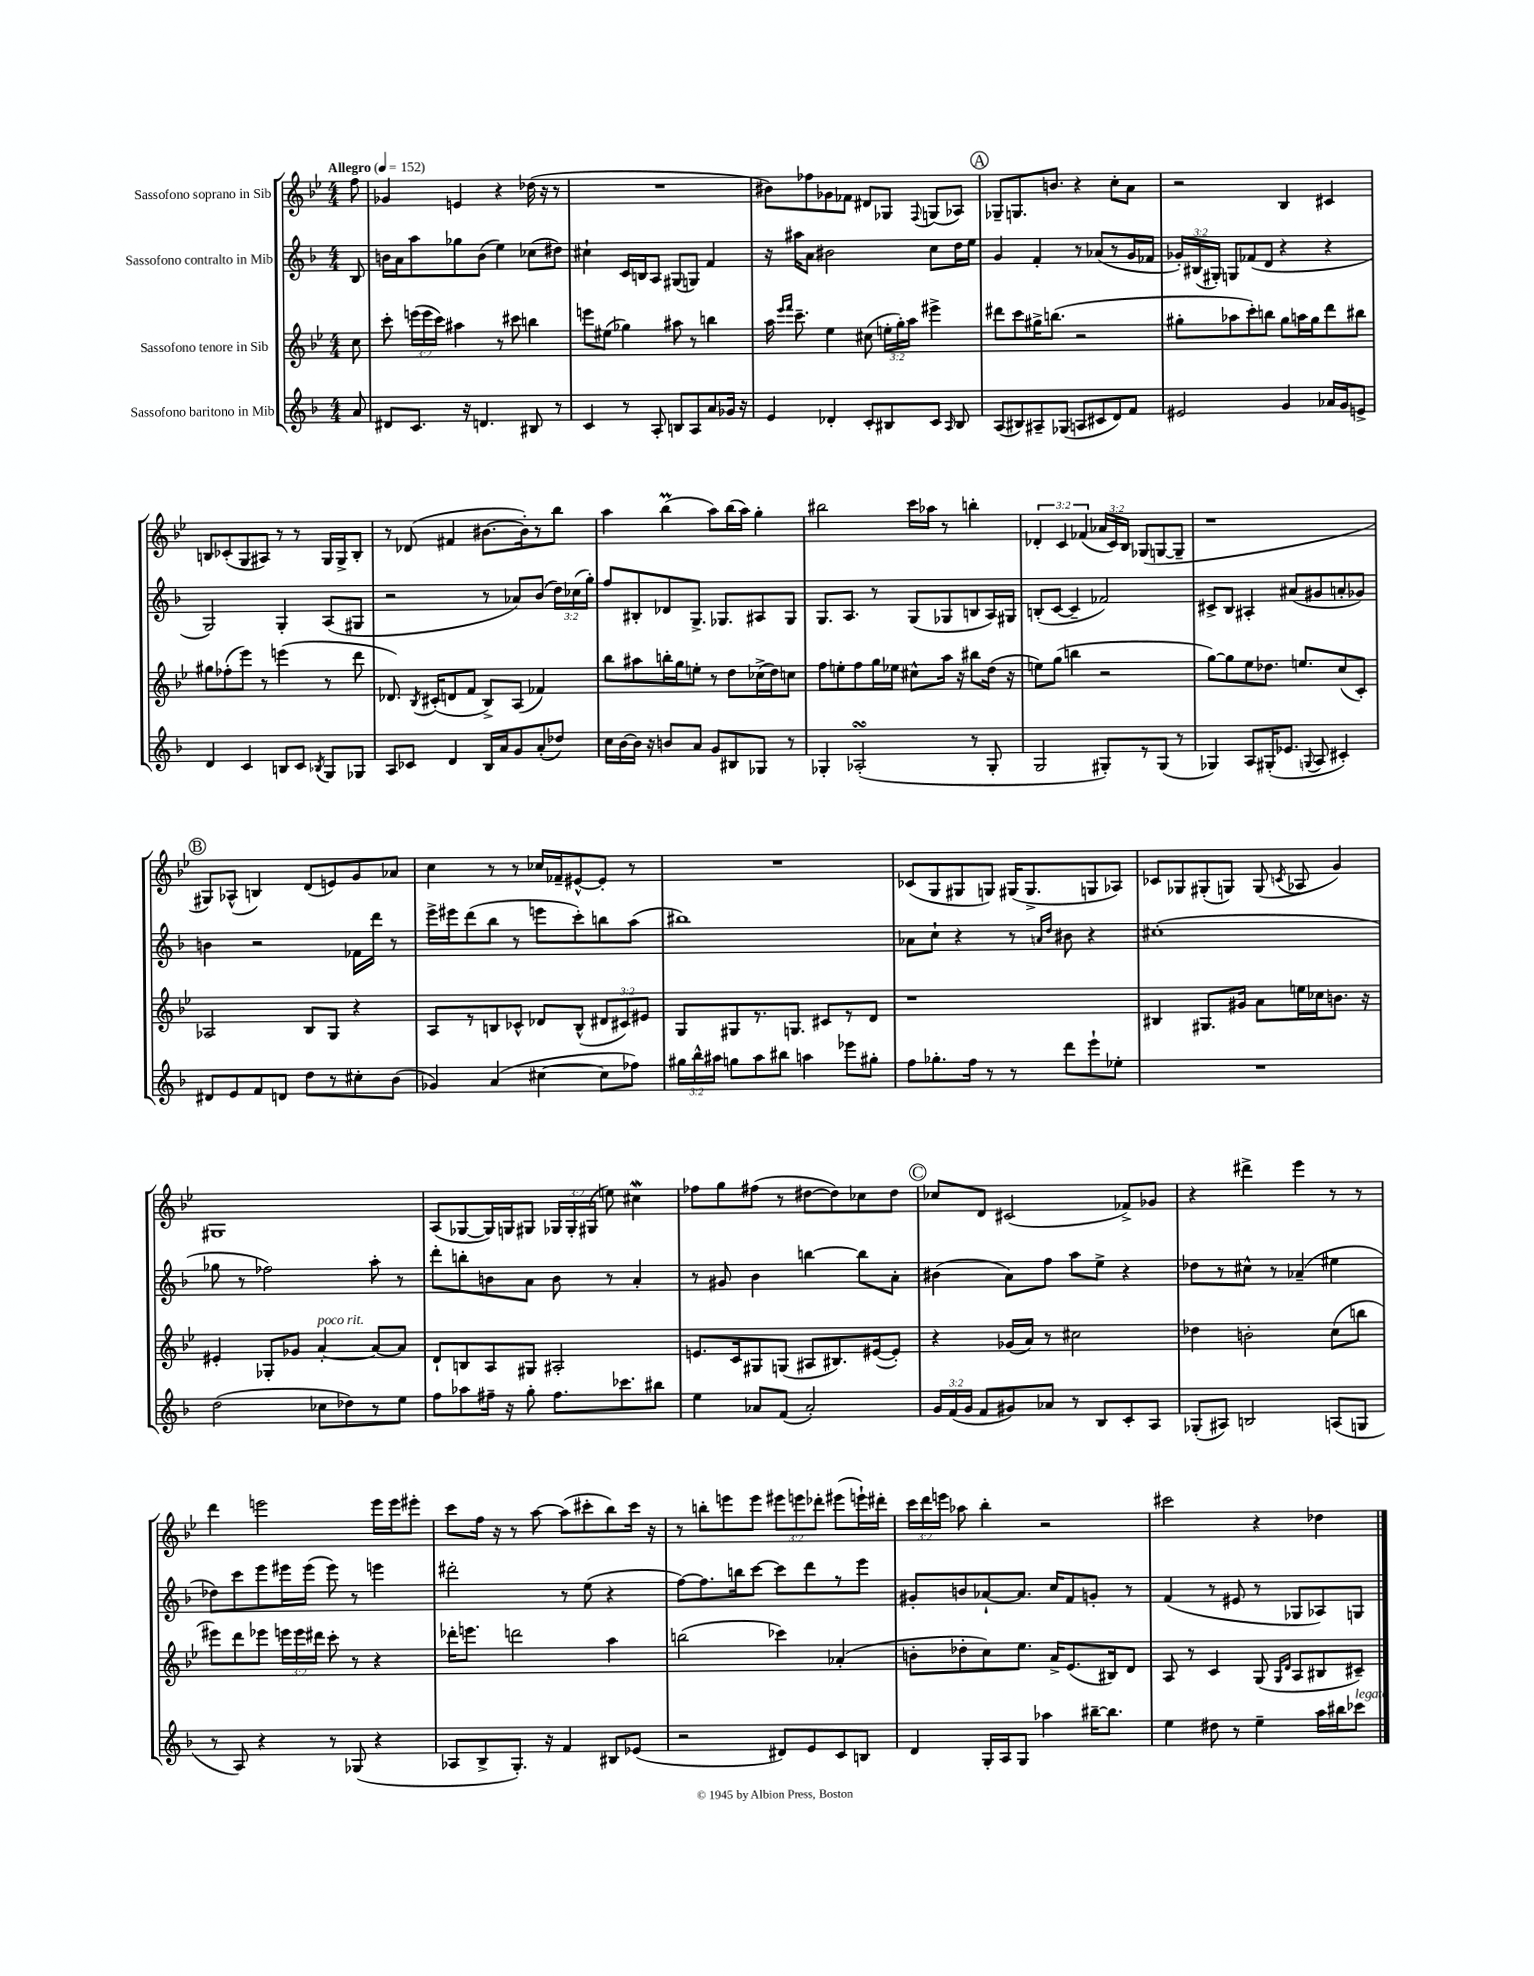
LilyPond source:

<<
\new StaffGroup <<
\new Staff = "s0" \with { instrumentName = "Sassofono soprano in Sib" } {
    \clef treble \key bes \major \numericTimeSignature \time 4/4 \override Staff.TupletNumber.text = #tuplet-number::calc-fraction-text \partial 8 \tempo "Allegro" 4 = 152
    \autoBeamOff f''8 |
    ges'4 e'4 r4 des''16( r16 r8 |
    R1 |
    bis'8[) fes''8 ges'8 fes'8] dis'8[ ges8] \appoggiatura { f8 } g8[( aes8]) |
    \mark \markup { \circle "A" } ges8[-- g8. b'8.] r4 c''8[-. a'8] |
    r2 bes4 cis'4 |
    b8[ ces'8-.( g8 ais8]) r8 r8 g16[ g16-> b8]-. |
    r8 des'8( fis'4 bis'8.[~ bis'16-.) r8 bes''8] |
    a''4 bes''4\prall( a''8[) bes''16( a''16]) g''4-. |
    bis''2 c'''16[ aes''16] r8 b''4-. |
    \tuplet 3/2 { des'4-. c'4 fes'4( } \tuplet 3/2 { aes'16[ c'16) bes16] } ges8[( g8~ g8]-- |
    r1 |
    \mark \markup { \circle "B" } gis8[) aes8]-^( b4) d'8[( e'8) g'8 aes'8] |
    c''4 r8 r8 ces''16[ fes'16-- eis'8~-^ eis'8]-. r8 |
    R1 |
    ces'8[( g8 gis8 g8]) gis16[( gis8.-> g8 aes8]) |
    ces'8[ ges8 gis8-.( g8]) g8( \acciaccatura { c'8 } aes8 g'4) |
    gis1 |
    a8[( ges8~ ges16) g16 gis8] \tuplet 3/2 { ges16[ ges16-. gis16]( } e''8) cis''4\mordent |
    fes''8[ g''8 fis''8]( r8 dis''8[~ dis''8) ces''8 dis''8] |
    \mark \markup { \circle "C" } ces''8[ d'8] cis'2( fes'8[->) ges'8] |
    r4 dis'''4-> ees'''4 r8 r8 |
    d'''4 e'''2 e'''16[ e'''16 eis'''8]-. |
    c'''8[ f''16] r16 r8 a''8~ a''8[( cis'''8-. bes''8) cis'''16] r16 |
    r8 b''8[-. e'''8 e'''8] \tuplet 3/2 { eis'''8[ e'''8 des'''8]-. } eis'''8[( e'''16-!) dis'''16]-. |
    \tuplet 3/2 { c'''16[ d'''16 e'''16] } aes''8 bes''4-. r2 |
    cis'''2 r4 des''4 \bar "|." |
}
\new Staff = "s1" \with { instrumentName = "Sassofono contralto in Mib" } {
    \clef treble \key f \major \numericTimeSignature \time 4/4 \override Staff.TupletNumber.text = #tuplet-number::calc-fraction-text \partial 8
    \autoBeamOff bes8 |
    b'16[ a'16 a''8 ges''8 b'8]( e''4) ces''8[( dis''8]) |
    cis''4-! c'16[ b16 a8] gis8[( g8]) f'4 |
    r16 ais''16[ a'8] bis'2 c''8[ d''16 e''16] |
    \mark \markup { \circle "A" } g'4 f'4-. r8 aes'8[( r8 g'16 fes'16] |
    \tuplet 3/2 { ges'16[-.) bis16( gis16]-.) } g8[ fes'8( d'8] r4 r4 |
    g2) g4-. a8[( gis8] |
    r2 r8 aes'8[) bes'8]( \tuplet 3/2 { d''16[) ces''16( g''16]-.) } |
    f''8[ bis8-. des'8 g8.]-> ges8.[ ais8 ges8] |
    g8.[ a8.] r8 g8[( ges8 b8 a16) gis16] |
    b8[-.( c'8]~ c'4-- fes'2) |
    cis'8[-> bes8] ais4-. ais'8[( gis'8 a'8-. ges'8]) |
    \mark \markup { \circle "B" } b'4 r2 fes'16[ d'''16] r8 |
    e'''16[-> eis'''16 d'''8( bes''8] r8 e'''8[ c'''8-.) b''8 a''8]( |
    bis''1) |
    aes'8[ c''8]-! r4 r8 \grace { a'16[ d''16] } bis'8 r4 |
    cis''1-.( |
    ges''8 r8 fes''2) a''8-. r8 |
    d'''8[-. b''8-. b'8 a'8] b'8 r8 a'4-. |
    r8 gis'8 bes'4 b''4~ b''8[ a'8]-. |
    \mark \markup { \circle "C" } bis'4( a'8[) f''8] a''8[ e''8]-> r4 |
    des''8[ r8 cis''8]-^ r8 aes'4--( eis''4 |
    des''8[) c'''8 e'''8 eis'''16 eis'''16]( eis'''8) r8 e'''4 |
    dis'''2-. r8 e''8( r4 |
    f''8[~) f''8. b''16 c'''8]~ c'''8[ d'''8 r8 e'''8] |
    gis'8[-. b'8 aes'8~-! aes'8.] c''16[ f'8 g'8]-. r8 |
    f'4( r8 eis'8 r8 ges8[ aes8) g8] \bar "|." |
}
\new Staff = "s2" \with { instrumentName = "Sassofono tenore in Sib" } {
    \clef treble \key bes \major \numericTimeSignature \time 4/4 \override Staff.TupletNumber.text = #tuplet-number::calc-fraction-text \partial 8
    \autoBeamOff c''8 |
    c'''8-. \tuplet 3/2 { e'''16[( e'''16 c'''16]) } ais''4 r8 cis'''8 b''4 |
    e'''8[ eis''8]( ges''4) ais''8 r8 b''4 |
    a''16 \grace { ees'''16[ f'''16] } c'''8.-- ees''4 cis''8( \tuplet 3/2 { e''16[-. g''16-.) a''16] } eis'''4-> |
    \mark \markup { \circle "A" } dis'''8[ c'''8 gis''16-> b''8.]( r2 |
    gis''8[-. aes''8 c'''8-.) b''8] gis''8[ a''16 gis''16 d'''8 bis''8] |
    gis''8[ fes''8-.( ees'''8]) r8 e'''4( r8 d'''8 |
    des'8.) \acciaccatura { bes8 } cis'16[-.( d'8 f'8] bes8[->) a8]( fes'4) |
    bes''8[ ais''8 b''16-. g''16 e''8]-. r8 d''8[ ces''16->( d''16) c''8] |
    f''8[ e''8-. f''8 g''16 ees''16] cis''8[-^ a''16] r16 bis''8[ d''16]( r16 |
    e''8[) g''8]( b''4 r2 |
    g''8[~) g''8 ees''8 des''8.] e''8.[ c''8( c'8]-.) |
    \mark \markup { \circle "B" } aes2 bes8[ g8] r4 |
    a8[ r8 b8 ces'8]-^ des'8[ b8]-^( \tuplet 3/2 { dis'8[ cis'8) eis'8] } |
    g8[ gis8 r8. g8.] cis'8[ r8 d'8] |
    r1 |
    bis4 gis8.[ gis'16] a'8[ e''16 ces''16 b'8.] r16 |
    eis'4-. ges8[-. ges'8] a'4~-.^\markup { \italic "poco rit." } a'8[~ a'8] |
    d'8[-! b8 a8 gis8] ais2-. |
    e'8.[ c'16 gis8 g8]( ais8[ bis8.) eis'16~( eis'8]-.) |
    \mark \markup { \circle "C" } r4 ges'16[( a'16]) r8 cis''2 |
    des''4 b'2-. c''8[( b''8] |
    eis'''8[) d'''8 ees'''8] \tuplet 3/2 { e'''16[ e'''16 dis'''16] } c'''8-. r8 r4 |
    des'''16[-. e'''8.] d'''2 a''4 |
    b''2( ces'''4) aes'4-.( |
    b'8[-. des''8-. c''8) ees''8.] a'16[-> ees'8.( bis16) d'8] |
    a8 r8 c'4 g8( \grace { g16[ d'16] } a8[ bis8 cis'8]--) \bar "|." |
}
\new Staff = "s3" \with { instrumentName = "Sassofono baritono in Mib" } {
    \clef treble \key f \major \numericTimeSignature \time 4/4 \override Staff.TupletNumber.text = #tuplet-number::calc-fraction-text \partial 8
    \autoBeamOff a'8 |
    dis'8[ c'8.] r16 d'4. bis8 r8 |
    c'4 r8 a8-. b8[ a8 a'8 ges'16] r16 |
    e'4 des'4-. c'8[-. bis8 c'8] \grace { a16 } bis8 |
    \mark \markup { \circle "A" } a8[( bis8) ais8-- ges8]( a8[ cis'8 d'8) f'8] |
    eis'2 g'4 aes'16[ g'16 e'8]-> |
    d'4 c'4 b8[ c'8] \acciaccatura { bes8 } g8[ ges8] |
    a8[ ces'8] d'4 bes16[ a'16 g'8 a'8-.( des''8]) |
    c''16[ bes'16~ bes'16] r16 b'8[ a'8] g'8[ bis8 ges8] r8 |
    ges4-. aes2-.\turn( r8 ges8-. |
    g2 gis8[-.) r8 gis8]( r8 |
    ges4) a8[ gis16-.( ees'8.] \appoggiatura { g8 } a8 cis'4-.) |
    \mark \markup { \circle "B" } dis'8[ e'8 f'8 d'8] d''8[ r8 cis''8-. bes'8]( |
    ges'4) a'4( cis''4~ cis''8[ fes''8]) |
    \tuplet 3/2 { gis''16[ bes''16-^ ais''16] } g''8[ ais''8 bis''8] a''4 ees'''8[ gis''8]-. |
    f''8[ ges''8.-. f''16] r8 r8 d'''8[ e'''8-! ees''8]-. |
    R1 |
    d''2( ces''8[ des''8) r8 e''8] |
    f''8[ aes''8 fis''16]-- r16 g''8-. fis''8.[ ces'''8. bis''8] |
    e''4 aes'8[ f'8]( aes'2-.) |
    \mark \markup { \circle "C" } \tuplet 3/2 { g'16[ f'16( g'16] } f'8[ gis'8) aes'8] r8 bes8[ c'8-. a8] |
    ges8[-.( ais8]) b2 a8[( g8] |
    r8 a8) r4 r8 ges8( r4 |
    aes8[ bes8-> g8.]-.) r16 f'4 bis8[ ees'8]( |
    r2 dis'8[) e'8 c'8 b8] |
    d'4 g16[-. a16 g8] aes''4 bis''16[~-- bis''8.] |
    e''4 dis''8 r8 e''4-- a''16[ bis''16 ces'''8]^\markup { \italic "legato" } \bar "|." |
}
>>
>>
\layout { \context { \Score \remove "Bar_number_engraver" } }
